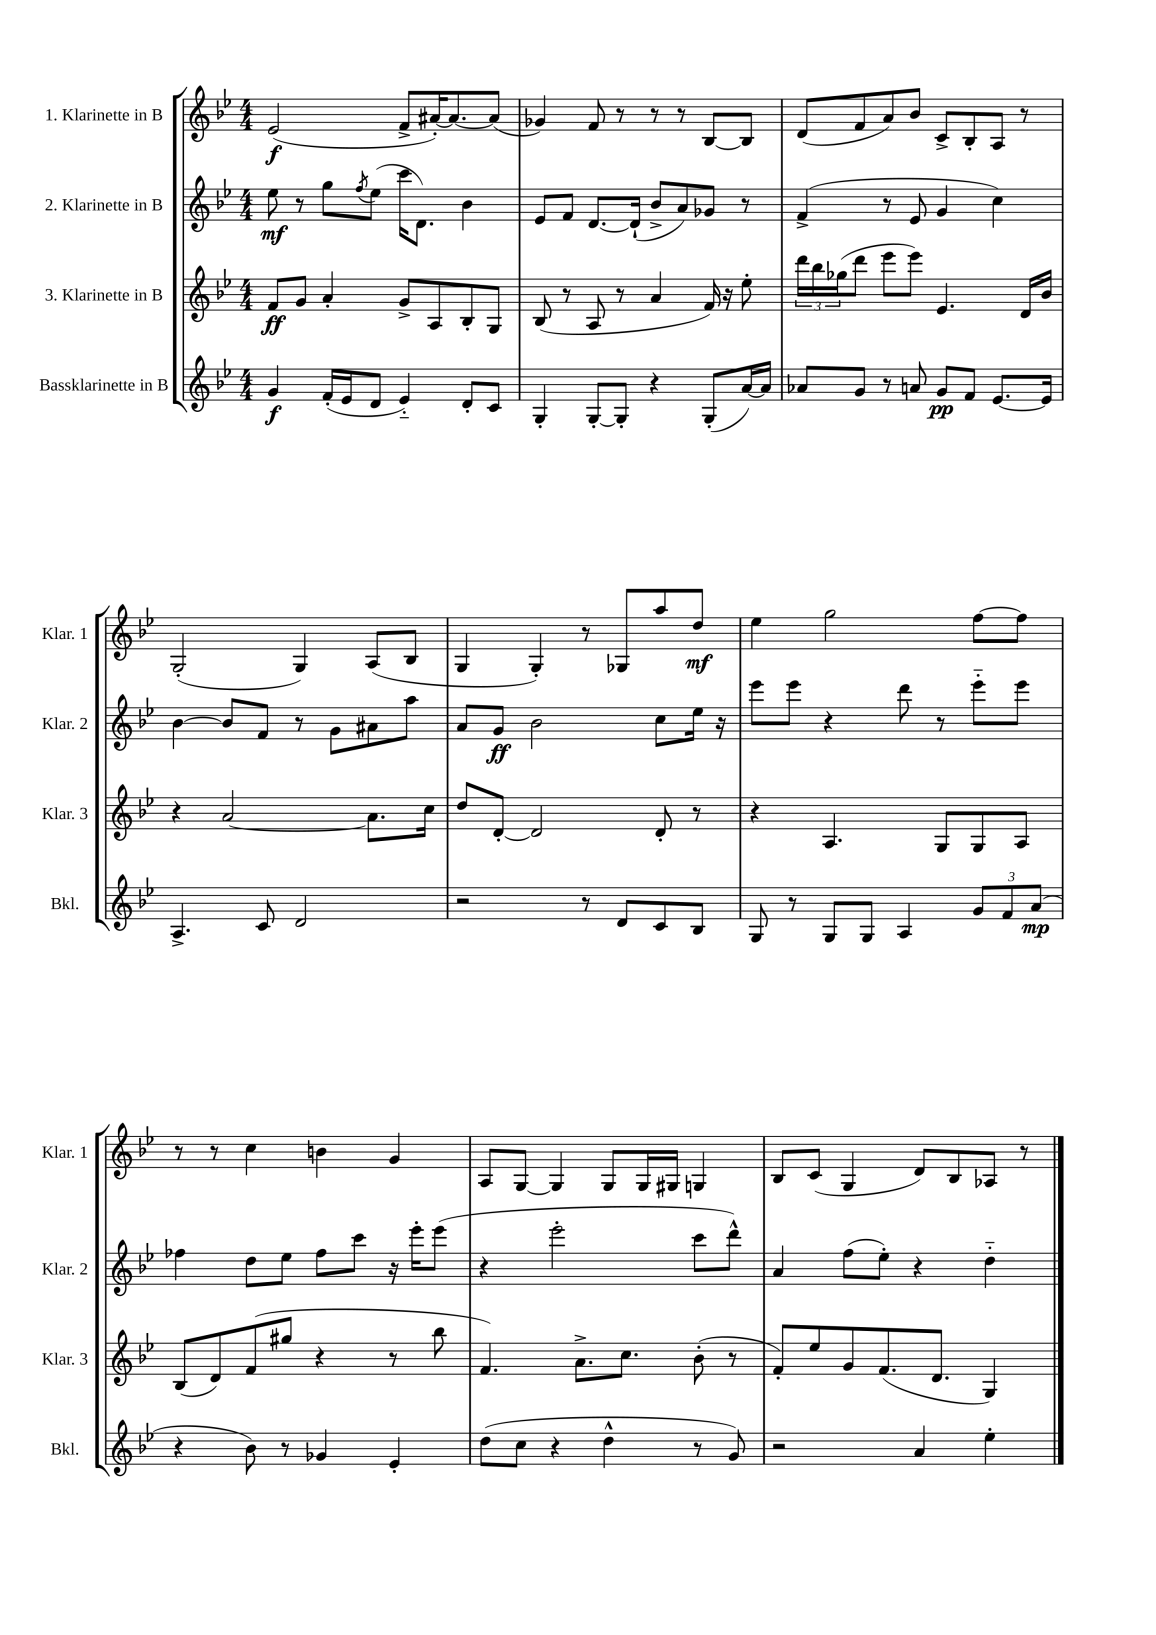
<<
\new StaffGroup <<
\new Staff = "s0" \with { instrumentName = "1. Klarinette in B" shortInstrumentName = "Klar. 1" } {
    \clef treble \key bes \major \numericTimeSignature \time 4/4
    ees'2\f( f'8-> ais'16~-.) ais'8.~ ais'8( |
    ges'4) f'8 r8 r8 r8 bes8~ bes8 |
    d'8( f'8 a'8) bes'8 c'8-> bes8-. a8 r8 |
    g2-.( g4) a8( bes8 |
    g4 g4-.) r8 ges8 a''8 d''8\mf |
    ees''4 g''2 f''8~ f''8 |
    r8 r8 c''4 b'4 g'4 |
    a8 g8~ g4 g8 g16 gis16 g4 |
    bes8 c'8( g4 d'8) bes8 aes8 r8 \bar "|." |
}
\new Staff = "s1" \with { instrumentName = "2. Klarinette in B" shortInstrumentName = "Klar. 2" } {
    \clef treble \key bes \major \numericTimeSignature \time 4/4
    ees''8\mf r8 g''8 \acciaccatura { f''8 } ees''8( c'''16 d'8.) bes'4 |
    ees'8 f'8 d'8.~ d'16-!( bes'8-> a'8) ges'8 r8 |
    f'4->( r8 ees'8 g'4 c''4) |
    bes'4~ bes'8 f'8 r8 g'8 ais'8 a''8 |
    a'8 g'8\ff bes'2 c''8 ees''16 r16 |
    ees'''8 ees'''8 r4 d'''8 r8 ees'''8-_ ees'''8 |
    fes''4 d''8 ees''8 fes''8 c'''8 r16 ees'''16-. ees'''8( |
    r4 ees'''2-. c'''8 d'''8-^) |
    a'4 f''8( ees''8-.) r4 d''4-_ \bar "|." |
}
\new Staff = "s2" \with { instrumentName = "3. Klarinette in B" shortInstrumentName = "Klar. 3" } {
    \clef treble \key bes \major \numericTimeSignature \time 4/4
    f'8\ff g'8 a'4-. g'8-> a8 bes8-. g8 |
    bes8( r8 a8 r8 a'4 f'16) r16 ees''8-. |
    \tuplet 3/2 { d'''16 bes''16 ges''16( } d'''8 ees'''8 ees'''8) ees'4. d'16 bes'16 |
    r4 a'2~ a'8. c''16 |
    d''8 d'8~-. d'2 d'8-. r8 |
    r4 a4. g8 g8 a8 |
    bes8( d'8) f'8( gis''8 r4 r8 bes''8 |
    f'4.) a'8.-> c''8. bes'8-.( r8 |
    f'8-.) ees''8 g'8 f'8.( d'8. g4) \bar "|." |
}
\new Staff = "s3" \with { instrumentName = "Bassklarinette in B" shortInstrumentName = "Bkl." } {
    \clef treble \key bes \major \numericTimeSignature \time 4/4
    g'4\f f'16-.( ees'16 d'8 ees'4-_) d'8-. c'8 |
    g4-. g8~-. g8-. r4 g8-.( a'16~) a'16 |
    aes'8 g'8 r8 a'8 g'8\pp f'8 ees'8.~ ees'16 |
    a4.-> c'8 d'2 |
    r2 r8 d'8 c'8 bes8 |
    g8 r8 g8 g8 a4 \tuplet 3/2 { g'8 f'8 a'8\mp( } |
    r4 bes'8) r8 ges'4 ees'4-. |
    d''8( c''8 r4 d''4-^ r8 g'8) |
    r2 a'4 ees''4-. \bar "|." |
}
>>
>>
\layout { \context { \Score \remove "Bar_number_engraver" } }
